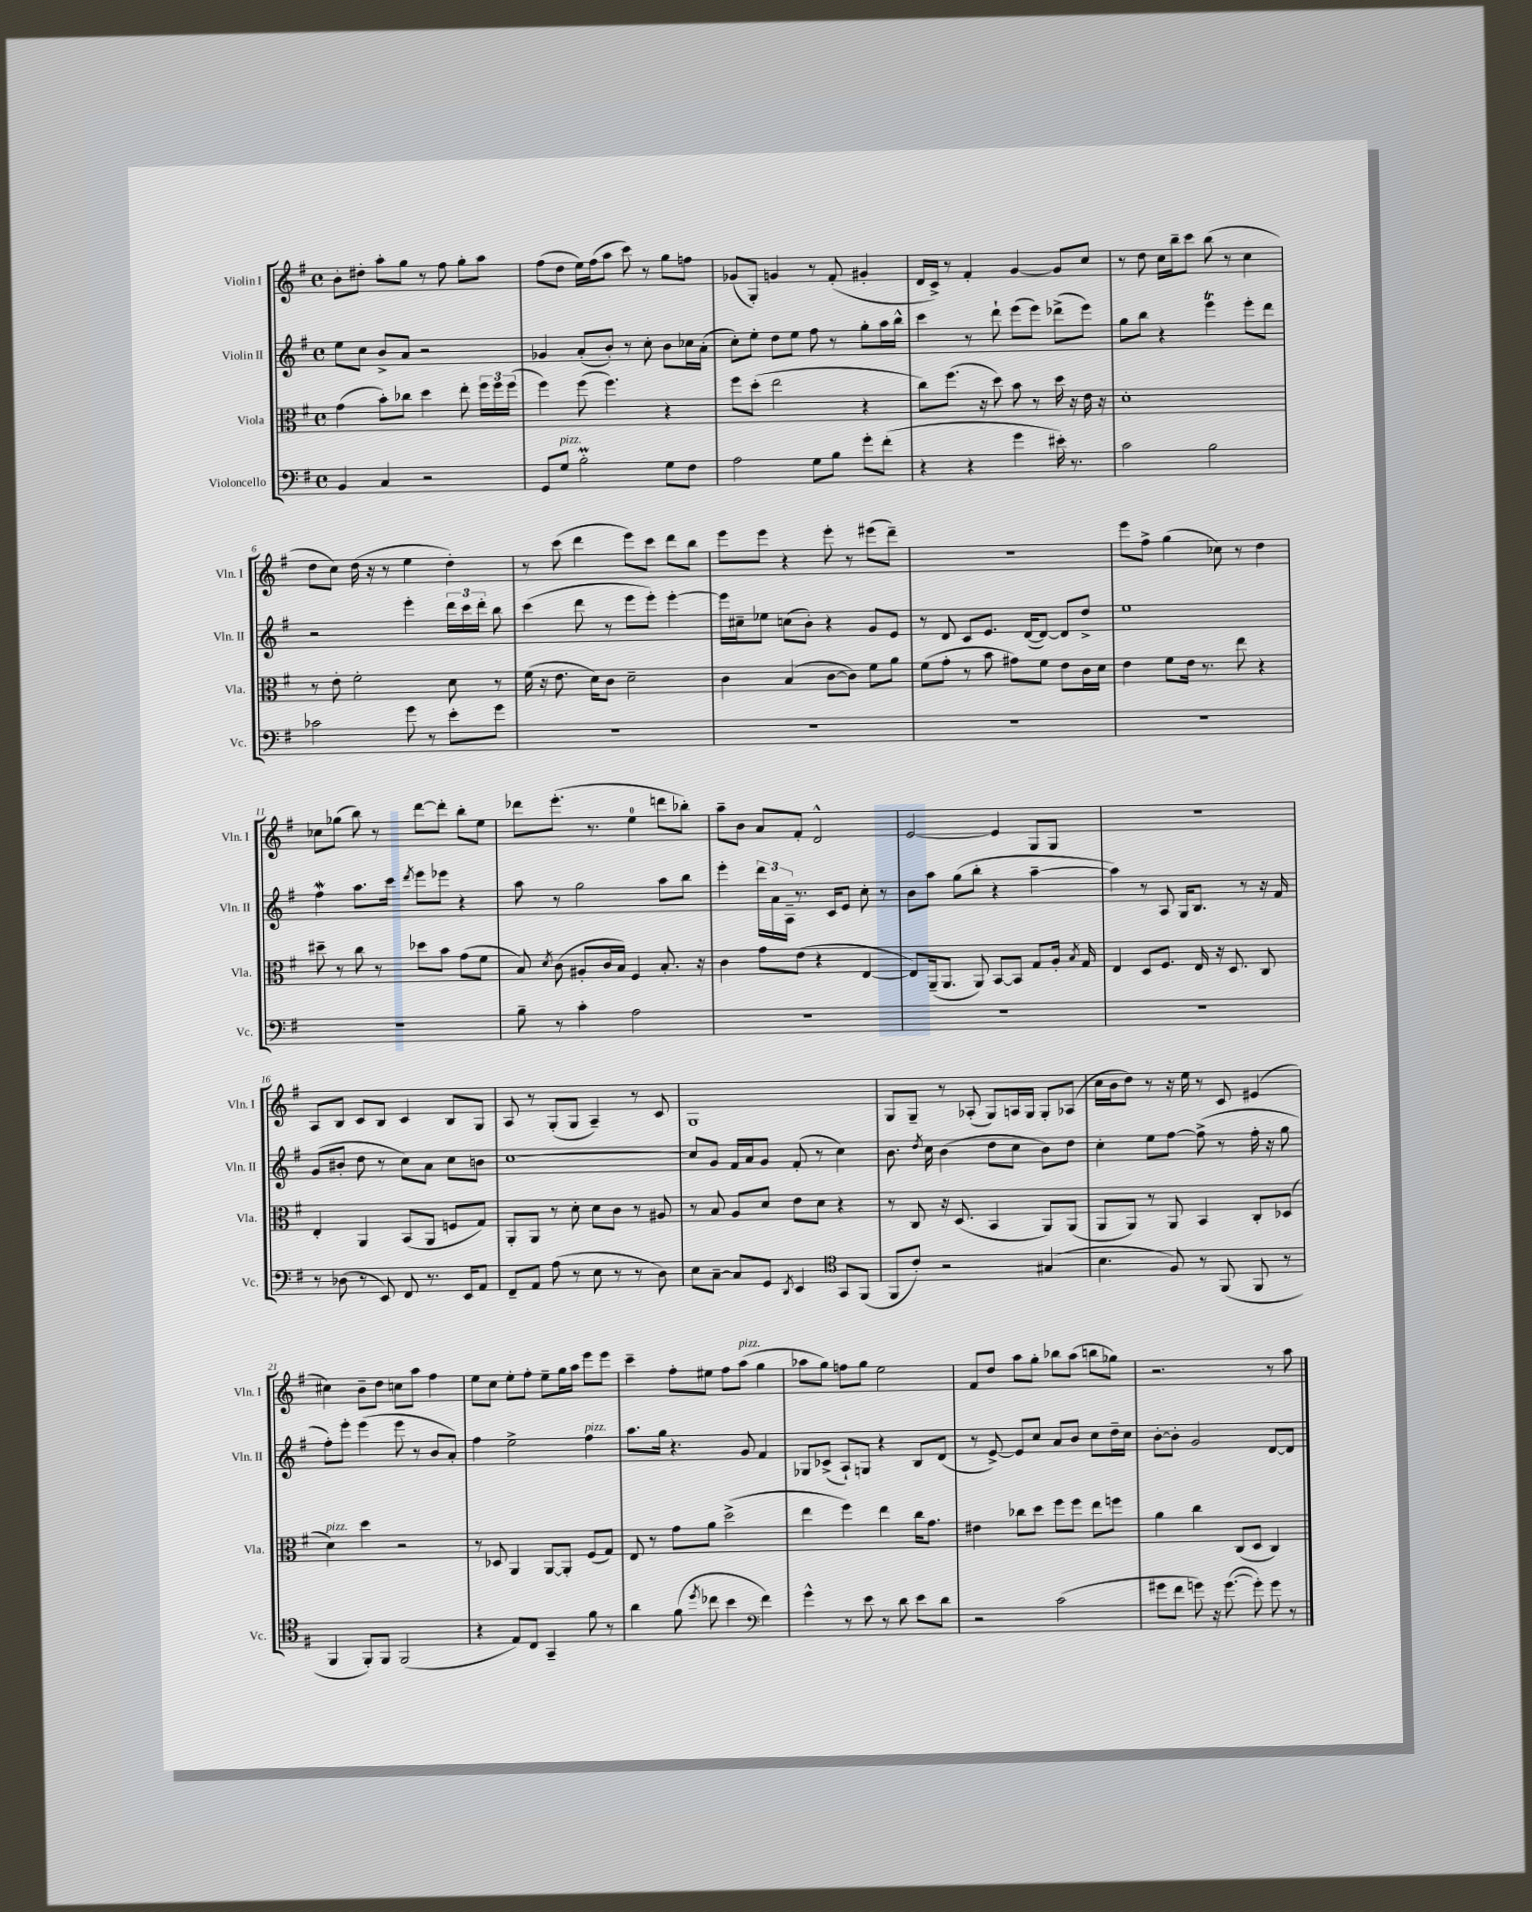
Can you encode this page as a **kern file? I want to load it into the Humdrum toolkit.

**kern	**kern	**kern	**kern
*part4	*part3	*part2	*part1
*staff4	*staff3	*staff2	*staff1
*I"Violoncello	*I"Viola	*I"Violin II	*I"Violin I
*I'Vc.	*I'Vla.	*I'Vln. II	*I'Vln. I
*clefF4	*clefC3	*clefG2	*clefG2
*k[f#]	*k[f#]	*k[f#]	*k[f#]
*M4/4	*M4/4	*M4/4	*M4/4
*met(c)	*met(c)	*met(c)	*met(c)
=1	=1	=1	=1
4BB/	(4g\	8ee\L	8b'\L
.	.	8cc\J	8dd#X'\J
4C/	8b'\L)	8b^/L	8aa'\L
.	8cc-X\J	8a/J	8gg\J
2r	4dd\	2r	8r
.	.	.	8ff#\
.	8ee'\	.	8gg'\L
.	24ff#\LL	.	8aa\J
.	24ff#\	.	.
.	(24ff#\JJ	.	.
=2	=2	=2	=2
8GG/L	4ff#\)	4g-X/	(8ff#\L
!LO:TX:a:i:t=pizz.	!	!	!
8G/J	.	.	8dd\J
2Bm'\	(8ff#\	(8a'/L	16ee\LL)
.	.	.	(16ff#\J
.	4.ff#\)	8b'/J)	8aa\J
.	.	8r	8ccc\)
.	.	8cc'\	8r
8G\L	4r	8b\L	8gg\L
8F#\J	.	16cc-X\L	8ffn\J
.	.	(16a'\JJ	.
=3	=3	=3	=3
2A\	8ff#\L	8cc'\L)	(8g-X/L
.	(8dd'\J	8ee'\J	8G'/J)
.	2ee\	8dd\L	4gn/
.	.	8ee\J	.
8G\L	.	8ff#\	8r
8B\J	.	8r	(8f#'/
8g'\L	4r	8gg'\L	4g#X'/
(8f#'\J	.	16aa\L	.
.	.	16bb^^\JJ	.
=4	=4	=4	=4
4r	8cc\L)	4ccc\	16d/LL
.	.	.	16c^/JJ)
.	(8.ff#\J	.	8r
4r	.	8r	4f#'/
.	16r	.	.
.	8dd\)	8ddd`\	.
4g\	8b\	(8eee\L	[4g/
.	8r	8eee\J)	.
16e#X'\)	16dd\	(8ddd-X^\L	8g/L]
8.r	16r	.	.
.	16e\	8eee\J)	8cc/J
.	16r	.	.
=5	=5	=5	=5
2c\	1d'	8gg\L	8r
.	.	8bb\J	8dd\
.	.	4r	16cc\LL
.	.	.	16bb~\J
.	.	.	8ccc\J
2B\	.	4eeeT\	(8bb\
.	.	.	8r
.	.	8eee'\L	4cc\
.	.	8ddd\J	.
!!LO:LB:g=z
=6	=6	=6	=6
2c-X\	8r	2r	8dd\L
.	8e'\	.	8cc\J)
.	2f#'\	.	(16dd\
.	.	.	16r
.	.	.	8r
8g\	.	4eee'\	4ee\
8r	.	.	.
8e'\L	8d\	24ddd\LL	4dd'\)
.	.	24ccc\	.
.	.	24ddd'\JJ	.
8g\J	8r	8bb\	.
=7	=7	=7	=7
1r	(16f#\	(4ccc\	8r
.	16r	.	.
.	8.e\	.	(8ccc\
.	.	8ddd\	4ddd\
.	16d\KL)	.	.
.	8c\J	8r	.
.	2d~\	8eee\L	8eee\L)
.	.	8eee'\J)	8ccc\J
.	.	[4eee'\	8ddd\L
.	.	.	8bb\J
=8	=8	=8	=8
1r	4c\	16eee\LL]	8eee\L
.	.	16cc#X~\J	.
.	.	8ee-X\J	8eee\J
.	(4B/	(8ccn\L	4r
.	.	8b'\J)	.
.	[8c\L	4r	8eee'\
.	8c\J])	.	8r
.	8f#\L	8g/L	(8eee#X\L
.	8a\J	8e/J	8ddd~\J)
=9	=9	=9	=9
1r	(8f#\L	8r	1r
.	8g'\J	8d/	.
.	8r	8c/L	.
.	8b\	8.e/J	.
.	8g#X\L)	.	.
.	.	([16d/KL	.
.	8f#\J	8d/J_)	.
.	8e\L	8d/L]	.
.	16c\L	8dd^/J	.
.	16d\JJ	.	.
=10	=10	=10	=10
1r	4e\	1ee	8eee\L
.	.	.	8ff#^\J
.	8f#\L	.	(4gg\
.	16e\Jk	.	.
.	8.r	.	.
.	.	.	8cc-X\)
.	8ee\	.	8r
.	4r	.	4dd\
!!LO:LB:g=z
=11	=11	=11	=11
1r	8dd#X~\	4ff#W\	8cc-X\L
.	8r	.	(8gg-X\J
.	8cc\	8.aa\L	8bb\)
.	8r	.	8r
.	.	16ccc\Jk	.
.	.	8qddd/	.
.	8dd-X\L	8eee\L	[8ddd\L
.	8b\J	8eee-X\J	8ddd'\J]
.	(8g\L	4r	8bb'\L
.	8f#\J	.	8ee\J
=12	=12	=12	=12
8B~\	8B/)	8aa\	8ddd-X\L
.	8qd/	.	.
8r	(8c\	8r	(8.eee'\J
4c'\	8A#X'/L	2gg\	.
.	.	.	8.r
.	16c/L	.	.
.	16B/JJ)	.	.
2A\	4F#/	.	4ee\
.	8.B'/	8aa\L	8dddn\L
.	.	8bb\J	8bb-X'\J)
.	16r	.	.
=13	=13	=13	=13
1r	4c\	4eee'\	8aa~\L
.	.	.	8b\J
.	8g\L	24ddd\LL	8a/L
.	.	24a\	.
.	.	24A~\JJ	.
.	(8e\J	8.r	8f#'/J
.	4r	.	2d^^/
.	.	16c/KL	.
.	.	8e/J	.
.	[4E/	8cc'\	.
.	.	8r	.
=14	=14	=14	=14
1r	8E/L])	8b\L	[2e/
.	(16AA~/k	8aa\J	.
.	8.AA/J	.	.
.	.	(8gg\L	.
.	8AA/)	8bb'\J	.
.	[8BB/L	4r	4e/]
.	8BB/J]	.	.
.	8G/L	[4aa~\	8G/L
.	16A'/Jk	.	8G/J
.	8qB/	.	.
.	16G/	.	.
=15	=15	=15	=15
1r	4E/	4aa\])	1r
.	8D/L	8r	.
.	8.F#/J	8A/	.
.	.	16G/KL	.
.	16E/	8.B/J	.
.	16r	.	.
.	8.D/	.	.
.	.	8r	.
.	8C/	16r	.
.	.	16f#/	.
!!LO:LB:g=z
=16	=16	=16	=16
8r	4E'/	(8g/L	8A/L
(8D-X\	.	8b#X'/J	8B/J
8r	4AA/	8dd\	8c/L
8EE/)	.	8r	8B/J
8FF#/	(8BB/L	8cc\L)	4c/
8.r	8AA/J	8a\J	.
.	8Fn/L	8cc\L	8B/L
16EE/KL	.	.	.
8AA/J	8G/J)	8bn\J	8G/J
=17	=17	=17	=17
8FF#~/L	8AA'/L	[1cc	8A/
8AA/J	8AA/J	.	8r
(8A\	8r	.	(8G'/L
8r	8d'\	.	8G/J
8E\	8d\L	.	4A~/)
8r	8c\J	.	.
8r	8r	.	8r
8D\)	8A#X/	.	8c/
=18	=18	=18	=18
8E\L	8r	8cc/L]	1G
[8C~\J	8B/	8g/J	.
8C/L]	8A/L	16f#/LL	.
.	.	16a/J	.
8GG/J	8d/J	8g/J	.
8qDD/	.	.	.
4EE/	8e\L	(8f#'/	.
.	8d\J	8r	.
*clefC4	*	*	*
8GG/L	4r	4cc\)	.
(8FF#/J	.	.	.
=19	=19	=19	=19
8FF#/L	8r	8.b\	8G/L
8c'/J)	8C/	.	8G~/J
.	.	8qdd/	.
.	.	16cc\	.
2r	16r	(4b\	8r
.	(8.D/	.	.
.	.	.	(8A-X'/
.	4BB/	8dd\L	8G/L)
.	.	8cc\J	16An/L
.	.	.	16G/JJ
(4G#X/	8AA/L)	8b\L)	8G'/L
.	(8AA/J	8dd\J	(8A-X/J
=20	=20	=20	=20
4.B\	8AA/L	4cc'\	16cc\LL
.	.	.	16b\J
.	8AA/J)	.	8dd\J)
.	8r	8ee\L	8r
8F#/)	8AA/	[8ff#\J	16r
.	.	.	16ee\
8r	4BB/	(8ff#^\]	8r
(8FF#/	.	8r	8c/
8FF#/	8C'/L	16ff#'\	(4e#X/
.	.	16r	.
8r	(8D-X/J	8gg\	.
!!LO:LB:g=z
=21	=21	=21	=21
!	!LO:TX:a:i:t=pizz.	!	!
4FF#/	4d\)	8ff#'\L)	4cc#X\)
.	.	8eee'\J	.
8FF#'/L)	4dd\	(4eee\	8b~\L
8FF#/J	.	.	8dd\J
(2FF#/	2r	8eee\	8ccn\L
.	.	8r	8aa\J
.	.	8b/L	4ff#\
.	.	8a'/J)	.
=22	=22	=22	=22
4r	8r	4ff#\	8ee\L
.	8D-X/	.	8cc\J
8E/L)	4AA/	2ee^\	8ee'\L
8C/J	.	.	8ff#'\J
4GG~/	[8AA/L	.	8ee~\L
.	8AA'/J]	.	16gg\L
.	.	.	16aa\JJ
!	!	!LO:TX:a:i:t=pizz.	!
8f#\	(8F#/L	4ff#\	8eee\L
8r	8G/J)	.	8eee\J
=23	=23	=23	=23
4a\	8E/	8.aa\L	4ccc~\
.	8r	.	.
.	.	16gg\Jk	.
(8f#\	8g\L	4.r	8ff#'\L
8qdd/	.	.	.
8cc-X\	8a\J	.	8ee#X\J
4b\	(2dd^\	.	8ff#\L
!	!	!	!LO:TX:a:i:t=pizz.
.	.	8g/	(8aa\J
*clefF4	*	*	*
4f#\)	.	4f#/	4gg\
=24	=24	=24	=24
4g^^\	4ee\	8G-X/L	8aa-X\L
.	.	(8c-X^/J	8gg\J)
8r	4ff#\)	8A`/L)	8ffn\L
8e\	.	8Gn/J	8gg\J
8r	4ee\	4r	2ee\
8d\	.	.	.
8e\L	16cc\KL	8B/L	.
.	8.g\J	.	.
8d\J	.	(8d/J	.
=25	=25	=25	=25
2r	4e#X\	8r	8f#/L
.	.	[8e^/)	8dd/J
.	8cc-X\L	8e/L]	8aa\L
.	8dd\J	8cc/J	8gg'\J
(2c\	8ff#\L	8a/L	8bb-X\L
.	8ff#\J	8b/J	(8aa\J
.	8ee\L	8cc\L	8bbn\L
.	8ffn\J	16dd~\L	8gg-X\J)
.	.	16cc\JJ	.
=26	=26	=26	=26
8g#X\L	4a\	[8b'\L	2.r
8f#\J	.	8b'\J]	.
8gn\)	4cc\	2g/	.
16r	.	.	.
([8.g\	.	.	.
.	(8C/L	.	.
8g'\])	8D/J	.	.
8g\	4C/)	[8d/L	8r
8r	.	8d/J]	8aa\
==	==	==	==
*-	*-	*-	*-
